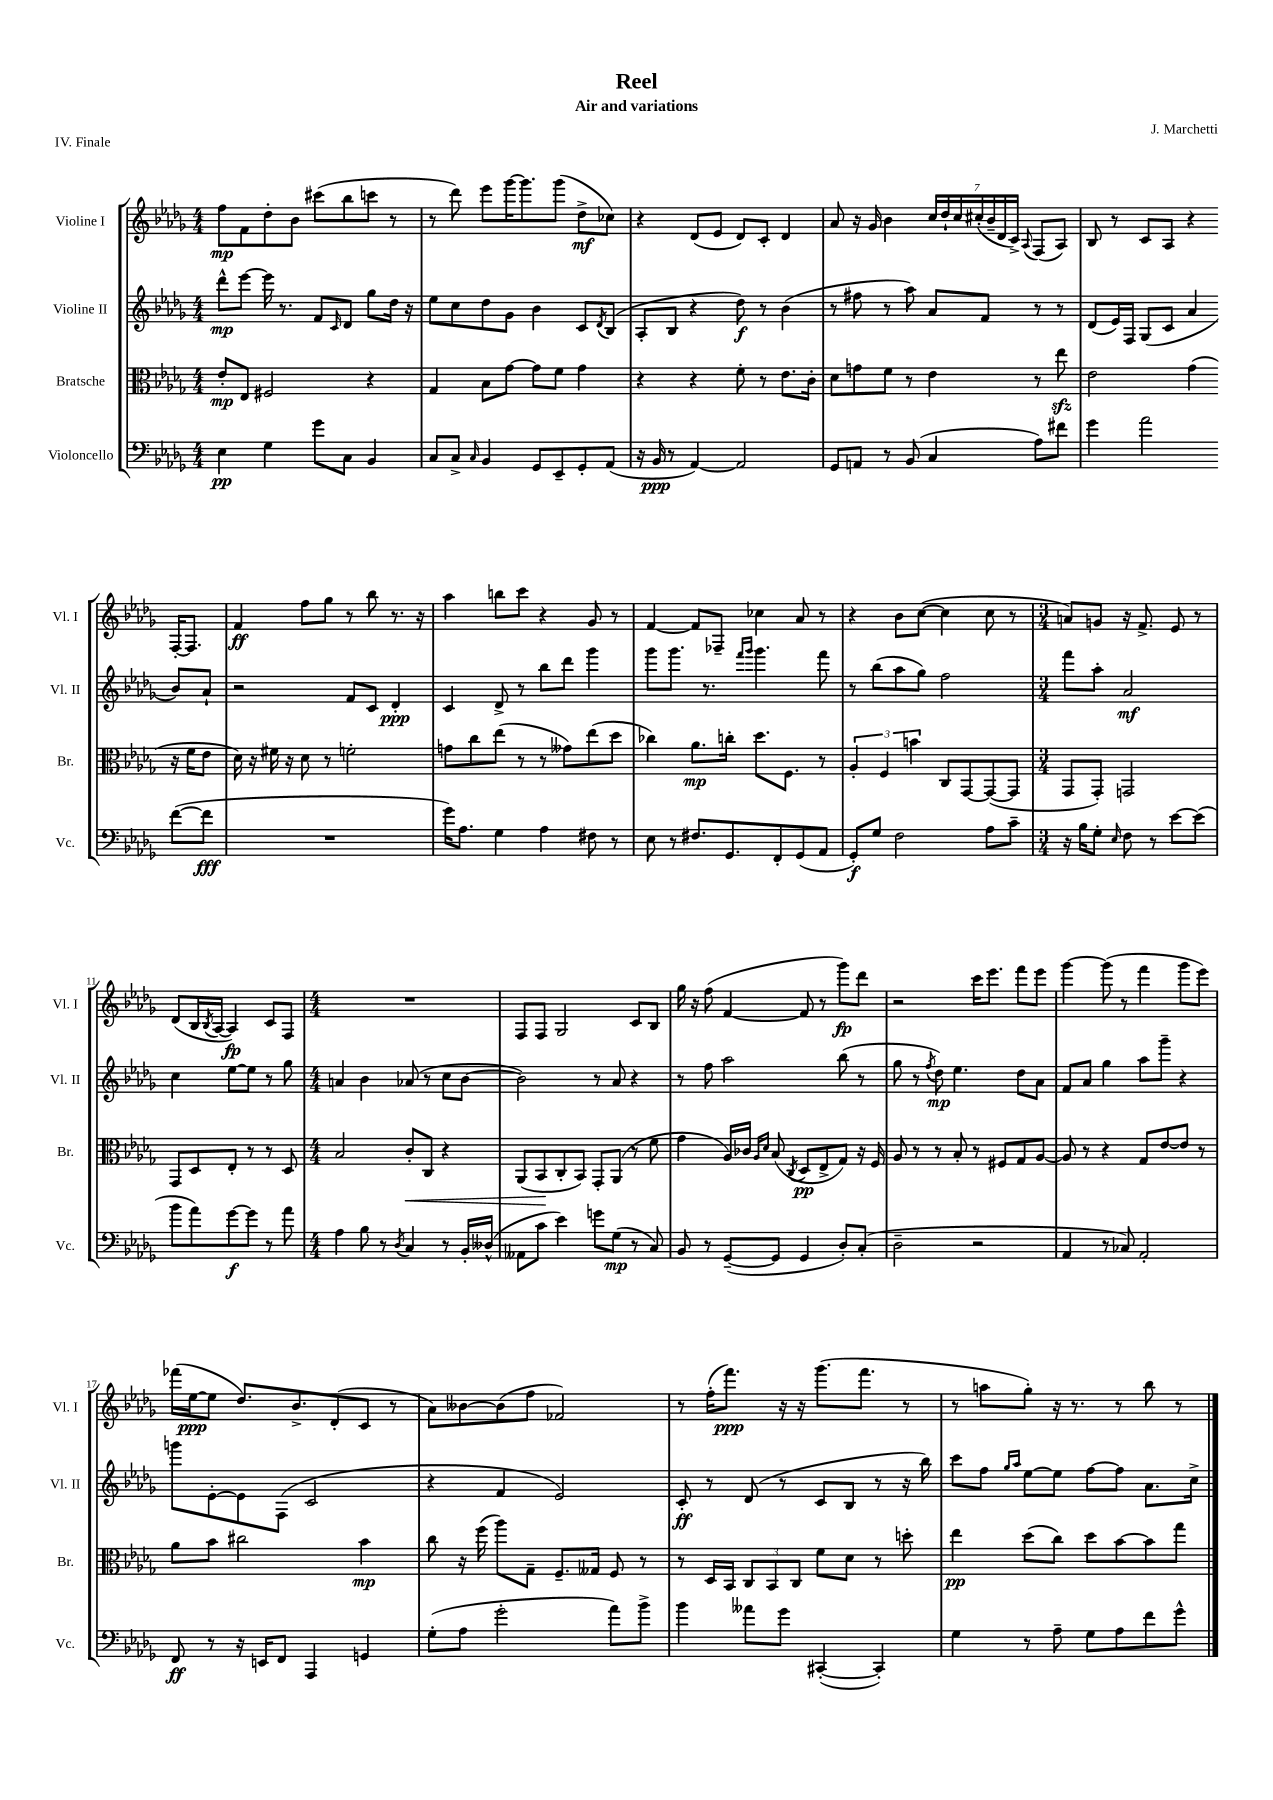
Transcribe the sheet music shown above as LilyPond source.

\header { title = "Reel" composer = "J. Marchetti" subtitle = "Air and variations" piece = "IV. Finale" }
<<
\new StaffGroup <<
\new Staff = "s0" \with { instrumentName = "Violine I" shortInstrumentName = "Vl. I" } {
    \clef treble \key des \major \numericTimeSignature \time 4/4
    f''8\mp f'8 des''8-. bes'8 cis'''8( bes''8 c'''8 r8 |
    r8 des'''8) ees'''8 ges'''16~ ges'''8. ges'''8( des''8->\mf ces''8) |
    r4 des'8( ees'8 des'8) c'8-. des'4 |
    aes'8 r16 ges'16 bes'4 \tuplet 7/4 { c''16 des''16-! c''16 cis''16-.( bes'16-- des'16 c'16->) } \appoggiatura { aes8 } f8( aes8) |
    bes8 r8 c'8 aes8 r4 f16~-. f8. |
    f'4\ff f''8 ges''8 r8 bes''8 r8. r16 |
    aes''4 b''8 c'''8 r4 ges'8 r8 |
    f'4~ f'8 fes8-- ces''4 aes'8 r8 |
    r4 bes'8 c''8~( c''4 c''8 r8 |
    \numericTimeSignature \time 3/4 a'8) g'8 r16 f'8.-> ees'8 r8 |
    des'8( bes16 \acciaccatura { bes8 } aes16~ aes4\fp) c'8 f8 |
    \numericTimeSignature \time 4/4 R1 |
    f8 f8 ges2 c'8 bes8 |
    ges''16 r16 f''8( f'4~ f'8 r8 ges'''8\fp) des'''8 |
    r2 c'''16 ees'''8. f'''8 ees'''8 |
    ges'''4~ ges'''8( r8 f'''4 ges'''8 ees'''8) |
    fes'''16( ees''16~\ppp ees''8 des''8.) bes'8.-> des'8-.( c'8 r8 |
    aes'8) beses'8~ beses'8( f''8 fes'2) |
    r8 f''16-.( f'''8.\ppp) r16 r16 ges'''8.( f'''8. r8 |
    r8 a''8 ges''8-.) r16 r8. r8 bes''8 r8 \bar "|." |
}
\new Staff = "s1" \with { instrumentName = "Violine II" shortInstrumentName = "Vl. II" } {
    \clef treble \key des \major \numericTimeSignature \time 4/4
    des'''8-^\mp ees'''8~ ees'''16 r8. f'8 \grace { c'16 } des'8 ges''8 des''16 r16 |
    ees''8 c''8 des''8 ges'8 bes'4 c'8 \acciaccatura { des'8 } bes8( |
    aes8-. bes8 r4 des''8\f) r8 bes'4( |
    r8 fis''8 r8 aes''8) aes'8 f'8 r8 r8 |
    des'8( ees'16) f16 ges8( c'8 aes'4 bes'8) aes'8-! |
    r2 f'8 c'8 des'4-.\ppp |
    c'4 des'8-> r8 bes''8 des'''8 ges'''4 |
    ges'''8 ges'''8. r8. \grace { f'''16 ges'''16 } ges'''4. f'''8 |
    r8 bes''8( aes''8 ges''8) f''2 |
    \numericTimeSignature \time 3/4 f'''8 aes''8-. aes'2\mf |
    c''4 ees''8~ ees''8 r8 ges''8 |
    \numericTimeSignature \time 4/4 a'4 bes'4 aes'8( r8 c''8 bes'8~ |
    bes'2) r8 aes'8 r4 |
    r8 f''8 aes''2 bes''8( r8 |
    ges''8 r8 \acciaccatura { f''8 } des''8\mp) ees''4. des''8 aes'8 |
    f'8 aes'8 ges''4 aes''8 ges'''8-- r4 |
    g'''8 ees'8~-. ees'8 f8( c'2 |
    r4 f'4 ees'2) |
    c'8-.\ff r8 des'8( r8 c'8 bes8 r8 r16 bes''16) |
    c'''8 f''8 \grace { ges''16 aes''16 } ees''8~ ees''8 f''8~ f''8 aes'8. c''16-> \bar "|." |
}
\new Staff = "s2" \with { instrumentName = "Bratsche" shortInstrumentName = "Br." } {
    \clef alto \key des \major \numericTimeSignature \time 4/4
    ees'8-.\mp ees8 fis2 r4 |
    ges4 bes8 ges'8~ ges'8 f'8 ges'4 |
    r4 r4 f'8-. r8 ees'8. c'16-. |
    des'8 g'8 f'8 r8 ees'4 r8 ees''8\sfz |
    ees'2 ges'4( r16 f'16 ees'8 |
    des'16) r16 fis'16 r16 des'8 r8 f'2-. |
    g'8 c''8 ees''8( r8 r8 geses'8) ees''8( des''8 |
    ces''4) aes'8.\mp c''16-. des''8. f8. r8 |
    \tuplet 3/2 { aes4-. f4 b'4 } c8 ges,8~ ges,8~( ges,8 |
    \numericTimeSignature \time 3/4 ges,8 ges,8-.) g,2 |
    ges,8 des8 ees8-. r8 r8 des8 |
    \numericTimeSignature \time 4/4 bes2 c'8-.\< c8 r4 |
    aes,8( bes,8\! c8-. bes,8) ges,8-. aes,8( r8 f'8 |
    ges'4 aes16) ces'16 \grace { aes16 des'16 } bes8( \acciaccatura { c8 } des8\pp ees8-> ges8) r16 f16 |
    aes8 r8 r8 bes8-. r8 fis8 ges8 aes8~ |
    aes8 r8 r4 ges8 ees'8~ ees'8 r8 |
    aes'8 bes'8 cis''2 bes'4\mp |
    c''8 r16 f''16( aes''8) ges8-- f8.-- geses16 f8 r8 |
    r8 des16 bes,16 \tuplet 3/2 { c8 bes,8 c8 } f'8 des'8 r8 d''8-. |
    ees''4\pp des''8( c''8) des''8 bes'8~ bes'8 ges''8 \bar "|." |
}
\new Staff = "s3" \with { instrumentName = "Violoncello" shortInstrumentName = "Vc." } {
    \clef bass \key des \major \numericTimeSignature \time 4/4
    ees4\pp ges4 ges'8 c8 bes,4 |
    c8 c8-> \grace { c16 } bes,4 ges,8 ees,8-- ges,8-. aes,8( |
    r16 bes,16\ppp r8 aes,4~) aes,2 |
    ges,8 a,8 r8 bes,8( c4 aes8) fis'8 |
    ges'4 aes'2 f'8~( f'8\fff |
    R1 |
    ges'16) aes8. ges4 aes4 fis8 r8 |
    ees8 r8 fis8. ges,8. f,8-. ges,8( aes,8 |
    ges,8-.\f) ges8 f2 aes8 c'8-- |
    \numericTimeSignature \time 3/4 r16 bes16 ges8-. \grace { ees16 } f8 r8 ees'8~ ees'8( |
    bes'8 aes'8) ges'8~\f ges'8 r8 aes'8 |
    \numericTimeSignature \time 4/4 aes4 bes8 r8 \acciaccatura { des8 } c4 r8 bes,16-. deses16-^( |
    aeses,8 c'8 ees'4) g'8 ges8\mp( r8 c8) |
    bes,8 r8 ges,8~--( ges,8 ges,4 des8-.) c8-.( |
    des2-- r2 |
    aes,4 r8 ces8) aes,2-. |
    f,8\ff r8 r16 e,16 f,8 aes,,4 g,4 |
    ges8-.( aes8 ges'2-. aes'8) bes'8-> |
    bes'4 aeses'8 ges'8 cis,4~-.( cis,4-.) |
    ges4 r8 aes8-- ges8 aes8 f'8 ges'8-^ \bar "|." |
}
>>
>>
